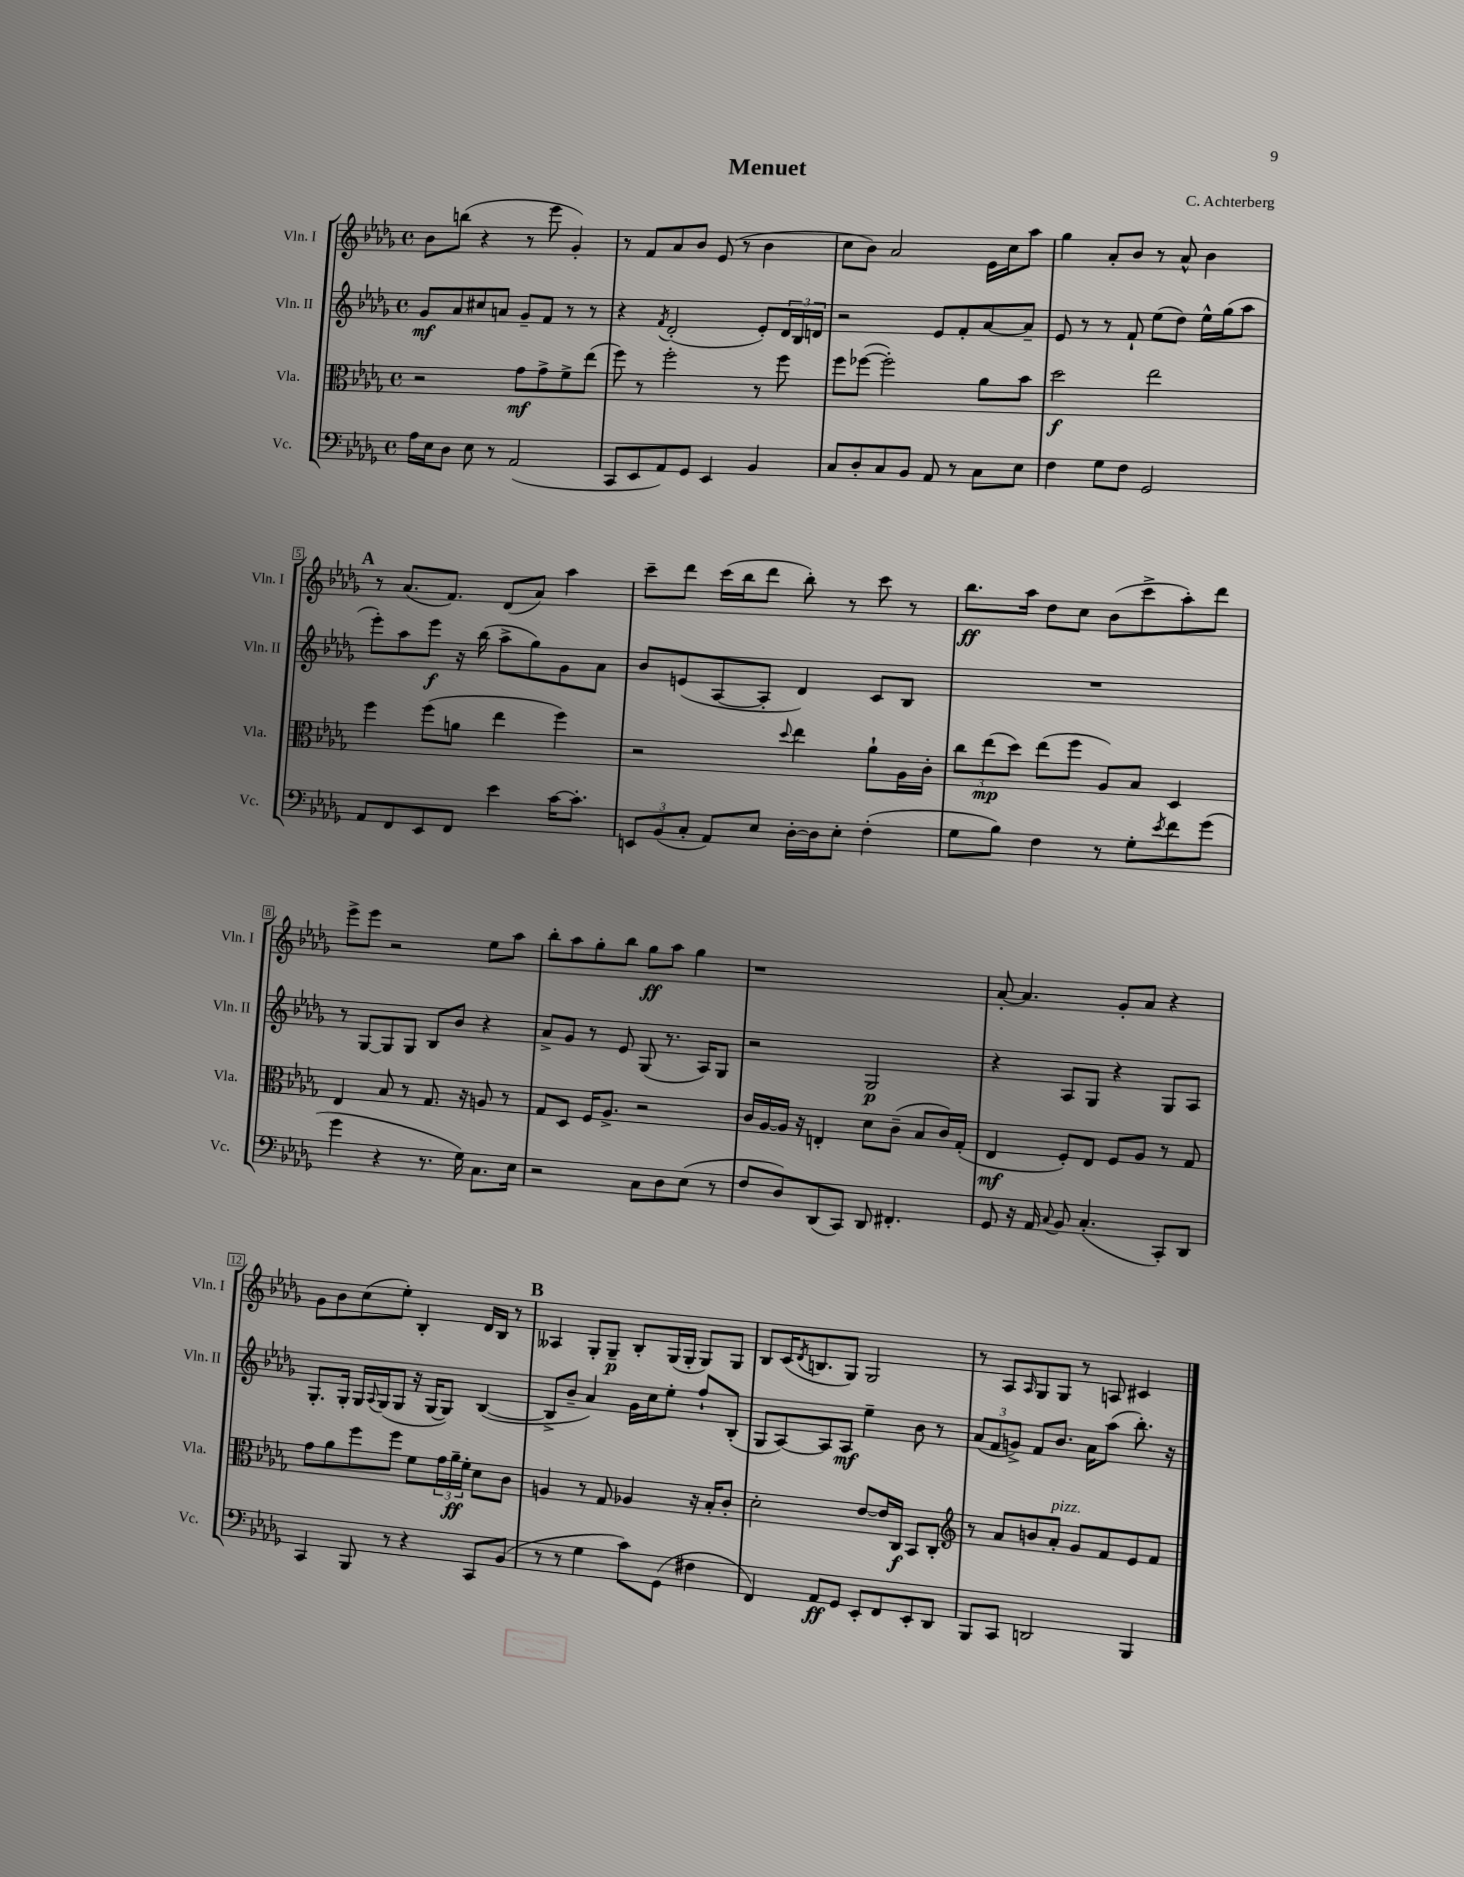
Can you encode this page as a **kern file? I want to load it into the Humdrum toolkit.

**kern	**kern	**kern	**kern
*staff4	*staff3	*staff2	*staff1
*clefF4	*clefC3	*clefG2	*clefG2
*k[b-e-a-d-g-]	*k[b-e-a-d-g-]	*k[b-e-a-d-g-]	*k[b-e-a-d-g-]
*M4/4	*M4/4	*M4/4	*M4/4
*met(c)	*met(c)	*met(c)	*met(c)
16A-\LL	2r	8g-/L	8b-\L
16E-\J	.	.	.
8D-\J	.	8a-/	(8bb\J
8E-\	.	8cc#/	4r
8r	.	8a/J	.
(2AA-/	8g-\L	8g-~/L	8r
.	8g-^\	8f/J	8eee-\
.	8f^\	8r	4g-'/)
.	(8ee-\J	8r	.
=	=	=	=
8CC/L	8ff\)	4r	8r
8EE-/	8r	.	8f/L
.	.	8qf/	.
8AA-/)	2ff'\	(2d-'/	8a-/
8GG-/J	.	.	8b-/J
4EE-/	.	.	(8e-/
.	.	.	8r
4BB-/	8r	8e-'/L)	4b-\
.	8ff\	24d-/L	.
.	.	24B-/	.
.	.	24d/JJ	.
=	=	=	=
8C/L	8ff\L	2r	8cc\L
8D-'/	([8ff-\J	.	8b-\J)
8C/	2ff-'\])	.	2a-/
8BB-/J	.	.	.
8AA-/	.	8e-/L	.
8r	.	8f'/	.
8C\L	8a-\L	[8a-/	16e-\LL
.	.	.	16cc\J
8E-\J	8b-\J	8a-~/]J	8aa-\J
=	=	=	=
4F\	2dd-\	8e-/	4gg-\
.	.	8r	.
8G-\L	.	8r	8a-'/L
8F\J	.	8f`/	8b-/J
2GG-/	2ee-\	(8ee-\L	8r
.	.	8dd-\J)	8a-^^/
.	.	16ee-^^\LL	4b-\
.	.	(16gg-\J	.
.	.	8aa-\J	.
=	=	=	=
8AA-/L	4ff\	8eee-'\L)	8r
8FF/	.	8aa-\	(8.a-/L
8EE-/	(8ff\L	8eee-\J	.
.	.	.	8.f/J)
8FF/J	8a\J	16r	.
.	.	(16bb-\	.
4e-\	4ee-\	8aa-^\L	(8d-/L
.	.	8gg-\)	8a-/J)
[16c\LK	4ff\)	8g-\	4aa-\
8.c'\]J	.	.	.
.	.	8a-\J	.
=	=	=	=
12EE/L	2r	8b-/L	8ccc~\L
(12BB-/	.	.	.
.	.	(8e/	8ddd-\J
12C'/J	.	.	.
8AA-/L)	.	[8A-/	(16ccc\LL
.	.	.	16bb-\J
8E-/J	.	8A-'/]J	8ddd-\J
.	8qqdd-/	.	.
[16D-'\LL	4ee-\	4d-/)	8bb-'\)
16D-\]J	.	.	.
8E-'\J	.	.	8r
(4F'\	8a-`\L	8c/L	8ccc\
.	16A-\L	8B-/J	8r
.	16c'\JJ	.	.
=	=	=	=
8G-\L	12cc\L	1r	8.bb-\L
.	(12ee-\	.	.
8B-\J)	.	.	.
.	12dd-\J)	.	.
.	.	.	16aa-\Jk
4F\	(8ee-\L	.	8dd-\L
.	8ff\J	.	8cc\J
8r	8A-/L)	.	(8b-\L
8G-'\L	8B-/J	.	8ccc^\
8qe-/	.	.	.
8f\	4D-/	.	8aa-'\)
(8g-\J	.	.	8ddd-\J
=	=	=	=
4g-\	4E-/	8r	8eee-^\L
.	.	[8G-/L	8eee-\J
4r	8B-/	8G-/]	2r
.	8r	8G-/J	.
8.r	8.G-/	8B-/L	.
.	.	8b-/J	.
16G-\)	16r	.	.
8.C\L	8A/	4r	8ee-\L
.	8r	.	8aa-\J
16E-\Jk	.	.	.
=	=	=	=
2r	8G-/L	8a-^/L	8bb-'\L
.	8D-/J	8g-/J	8aa-\
.	16F/LK	8r	8gg-'\
.	8.A-^/J	.	.
.	.	8e-/	8bb-\J
8C\L	2r	(8G-/	8gg-\L
8D-\	.	8.r	8aa-\J
(8E-\J	.	.	4gg-\
.	.	16A-/LK)	.
8r	.	8G-/J	.
=	=	=	=
8F/L	16c/LL	2r	1r
.	[16A-/	.	.
8D-/)	16A-/]JJ	.	.
.	16r	.	.
(8DD-/	4E'/	.	.
8CC/J)	.	.	.
8DD-/	8d-\L	2G-/	.
4.FF#'/	(8c~\J	.	.
.	8B-/L	.	.
.	16c/L)	.	.
.	(16G-'/JJ	.	.
=	=	=	=
8GG-/	4E-/	4r	[8a-'/
16r	.	.	4.a-/]
16AA-/	.	.	.
8qqC/	.	.	.
8BB-/	8F'/L)	8A-/L	.
(4.C'/	8E-/J	8G-/J	.
.	8F/L	4r	8g-'/L
.	8A-/J	.	8a-/J
8CC'/L)	8r	8G-/L	4r
8DD-/J	8G-/	8A-/J	.
=	=	=	=
4CC/	8g-\L	8.G-'/L	8g-\L
.	8a-\	.	8b-\
.	.	16G-'/Jk	.
8BBB-/	8ff\	16G-/LL	(8cc\
.	.	8qqA-/	.
.	.	(16G-/J	.
8r	8ff\J	8G-/J	8ee-'\J)
4r	8f\L	16r	4B-'/
.	.	[16G-/LK	.
.	24g-\L	8G-/]J)	.
.	24a-~\	.	.
.	24f'\JJ	.	.
8CC/L	8d-\L	([4B-/	16d-/LL
.	.	.	16B-/JJ
(8BB-/J	8c\J	.	8r
=	=	=	=
8r	4A/	8B-^/]L	4A--/
8r	.	8b-~/J	.
4G-\	8r	4a-/)	8G-'/L
.	8G-/	.	8G-~/J
8c\L)	4A-/	16g-\LL	8B-'/L
.	.	16cc\J	.
(8GG-\J	.	8ee-'\J	(16G-/L
.	.	.	16G-'/JJ
4F#\	16r	8ff`/L	8G-/L)
.	16B-'/LK	.	.
.	8c'/J	(8B-'/J	8G-/J
=	=	=	=
4FF/)	2d-'\	8G-/L	8B-/L
.	.	[8A-/)	(16c/K
.	.	.	8qd-/
.	.	.	8.B/
8AA-/L	.	8A-/]	.
8GG-/J	.	8A-/J	8G-/J)
8EE-'/L	[8e-/L	4ee-~\	2G-/
8FF/	16e-/]L	.	.
.	16C/JJ	.	.
8EE-'/	8BB-/L	8b-\	.
8DD-/J	8C'/J	8r	.
=	=	=	=
*	*clefG2	*	*
8BBB-/L	8r	(12a-/L	8r
.	.	12f/	.
8CC/J	8a-/L	.	8A-/L
.	.	12g^/J)	.
.	.	.	16qqA-/
2DD/	8b/	8f/L	8G-/
.	8a-'/J	8.b-/J	8G-/J
.	8g-/L	.	8r
.	.	16a-\LK	.
.	8f/	(8aa-\J	8A/
4BBB-/	8e-/	8.bb-'\)	4c#/
.	8f/J	.	.
.	.	16r	.
==	==	==	==
*-	*-	*-	*-
